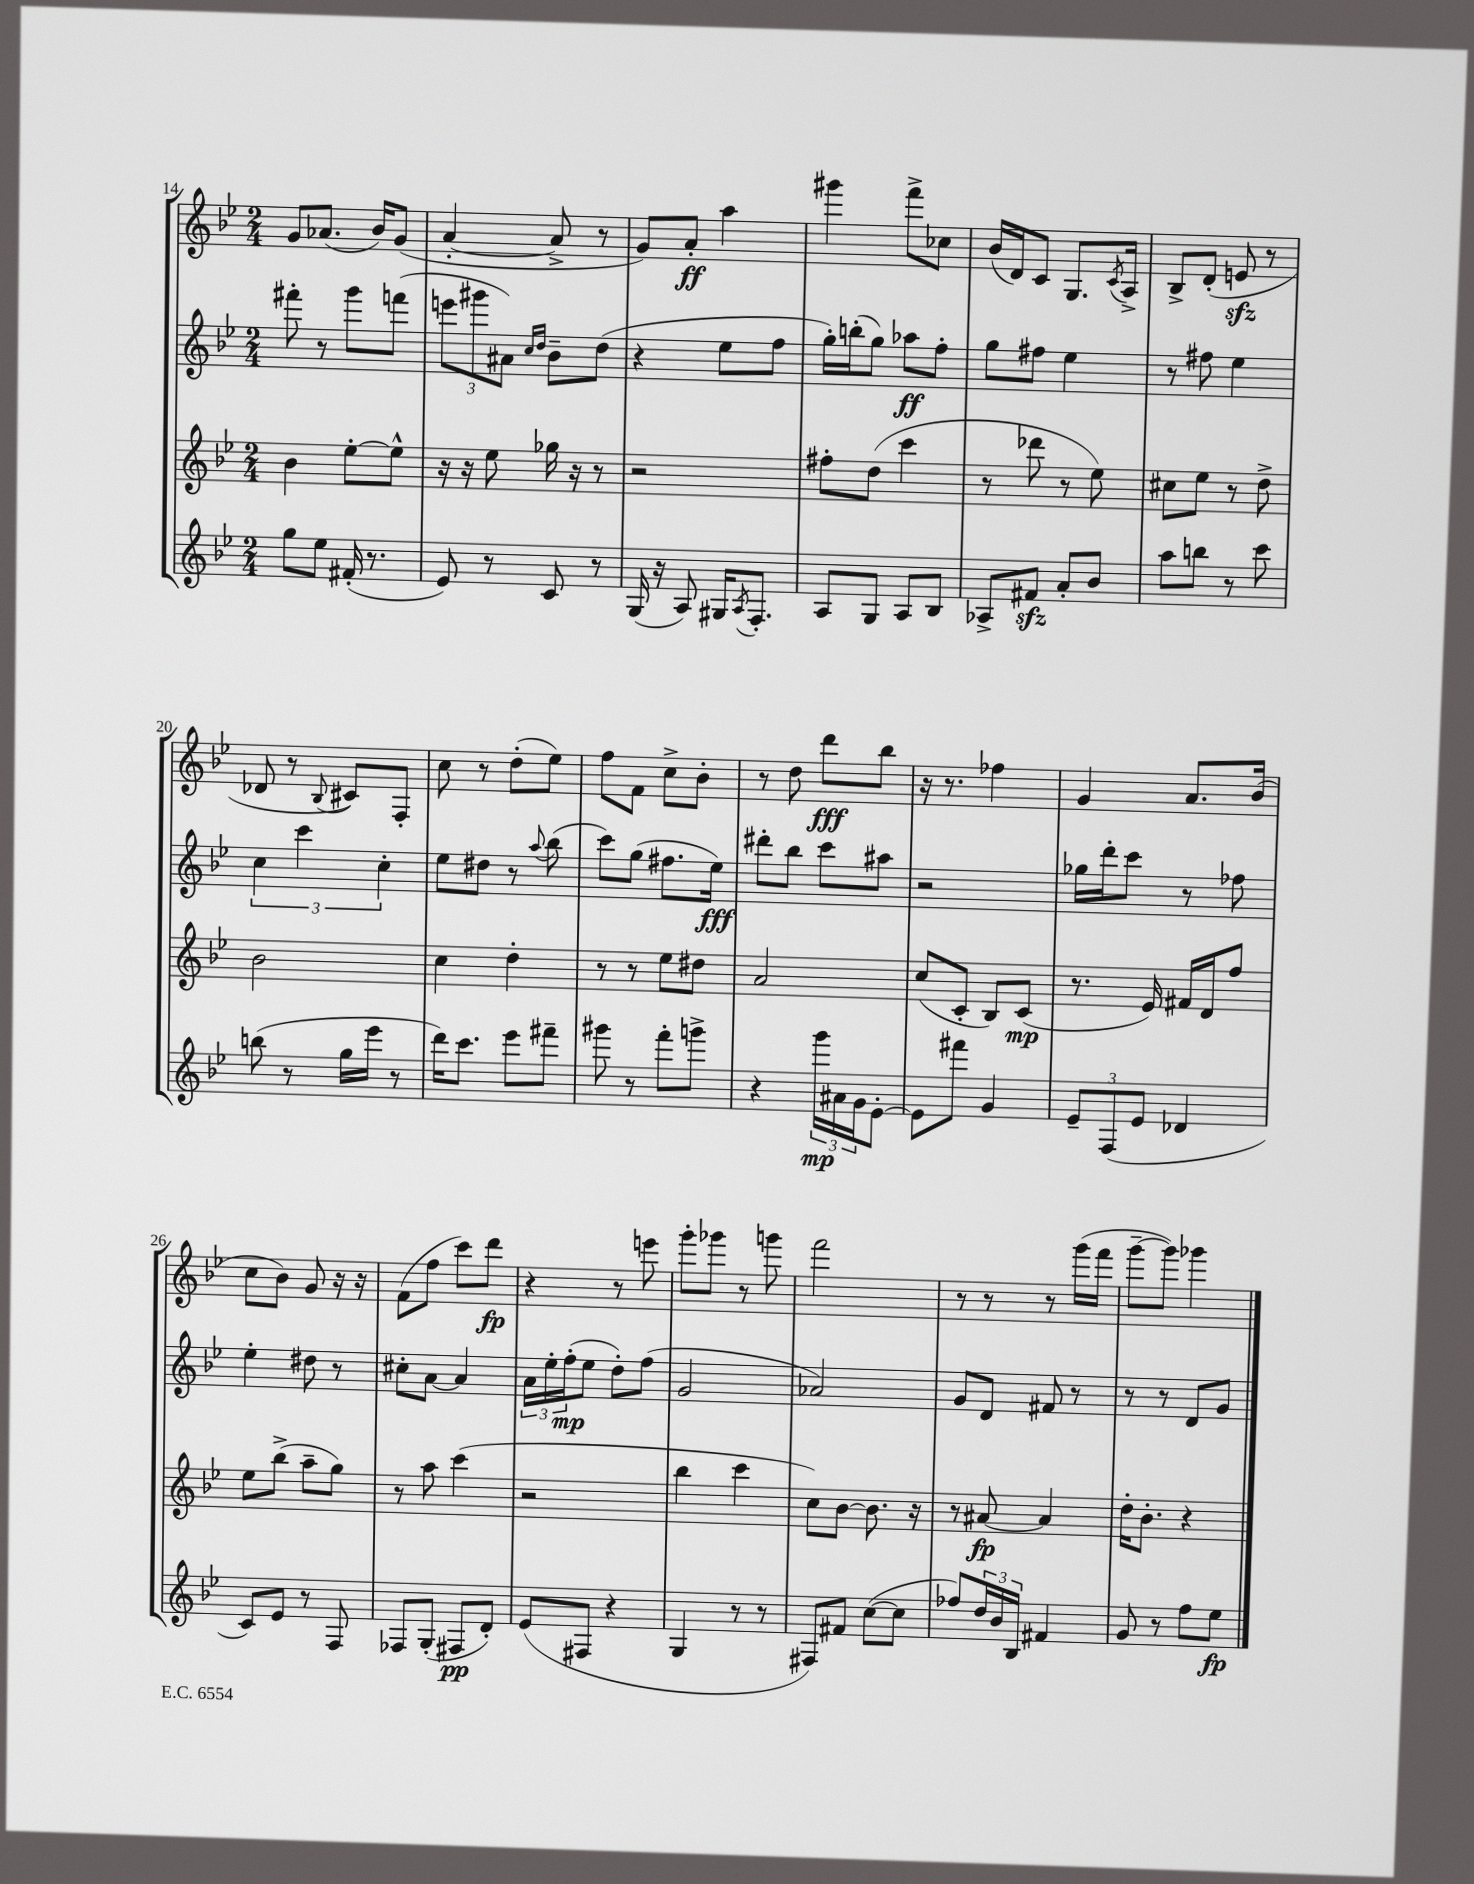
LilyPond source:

<<
\new StaffGroup <<
\new Staff = "s0" {
    \clef treble \key bes \major \numericTimeSignature \time 2/4
    g'8 aes'8.( bes'16) g'8( |
    a'4~-. a'8-> r8 |
    g'8) a'8-.\ff a''4 |
    gis'''4 f'''8-> ces''8 |
    bes'16( d'16) c'8 g8. \acciaccatura { c'8 } a16-> |
    bes8-> d'8-.( e'8\sfz r8 |
    des'8 r8 \appoggiatura { bes8 } cis'8) f8-. |
    c''8 r8 d''8-.( ees''8) |
    f''8 f'8 c''8-> bes'8-. |
    r8 d''8 d'''8\fff bes''8 |
    r16 r8. fes''4 |
    g'4 a'8. bes'16( |
    c''8 bes'8) g'8 r16 r16 |
    f'8( f''8 c'''8) d'''8\fp |
    r4 r8 e'''8 |
    g'''8-. ges'''8 r8 g'''8 |
    f'''2 |
    r8 r8 r8 g'''16( f'''16 |
    g'''8~-- g'''8) ges'''4 \bar "|." |
}
\new Staff = "s1" {
    \clef treble \key bes \major \numericTimeSignature \time 2/4
    fis'''8-. r8 g'''8 f'''8( |
    \tuplet 3/2 { e'''8 gis'''8 ais'8) } \grace { c''16 d''16 } bes'8-- d''8( |
    r4 ees''8 f''8 |
    g''16-.) b''16-.( g''8) aes''8\ff f''8-. |
    g''8 fis''8 ees''4 |
    r8 fis''8 ees''4 |
    \tuplet 3/2 { c''4 c'''4 c''4-. } |
    ees''8 dis''8 r8 \appoggiatura { a''8 } bes''8( |
    c'''8) g''8( fis''8. ees''16\fff) |
    dis'''8-. bes''8 c'''8 ais''8 |
    r2 |
    ges''16 d'''16-. c'''8 r8 fes''8 |
    ees''4-. dis''8 r8 |
    cis''8-. a'8~ a'4 |
    \tuplet 3/2 { a'16 ees''16-. f''16-.\mp( } ees''8 d''8-.) f''8( |
    g'2 |
    aes'2) |
    g'8 d'8 fis'8 r8 |
    r8 r8 d'8 g'8 \bar "|." |
}
\new Staff = "s2" {
    \clef treble \key bes \major \numericTimeSignature \time 2/4
    bes'4 ees''8~-. ees''8-^ |
    r16 r16 ees''8 ges''16 r16 r8 |
    r2 |
    fis''8-. d''8( c'''4 |
    r8 des'''8 r8 ees''8) |
    cis''8 ees''8 r8 d''8-> |
    bes'2 |
    c''4 d''4-. |
    r8 r8 ees''8 dis''8 |
    a'2 |
    c''8( c'8-. bes8) c'8\mp( |
    r8. ees'16) fis'16 d'16 f''8 |
    ees''8 bes''8->( a''8-- g''8) |
    r8 a''8 c'''4( |
    r2 |
    bes''4 c'''4 |
    c''8) bes'8~ bes'8. r16 |
    r8 ais'8~\fp ais'4 |
    d''16-. bes'8.-. r4 \bar "|." |
}
\new Staff = "s3" {
    \clef treble \key bes \major \numericTimeSignature \time 2/4
    g''8 ees''8 fis'16-.( r8. |
    ees'8) r8 c'8 r8 |
    g16( r16 a8) gis16 \acciaccatura { a8 } f8.-. |
    a8 g8 a8 bes8 |
    aes8-> fis'8\sfz a'8-. bes'8 |
    a''8 b''8 r8 c'''8 |
    b''8( r8 g''16 ees'''16 r8 |
    d'''16) c'''8. ees'''8 fis'''8-- |
    gis'''8 r8 f'''8-. g'''8-> |
    r4 \tuplet 3/2 { g'''16\mp ais'16 g'16 } ees'8~-. |
    ees'8 fis'''8 g'4 |
    \tuplet 3/2 { ees'8-- f8( ees'8 } des'4 |
    c'8) ees'8 r8 f8 |
    fes8 g8-.( fis8\pp d'8-.) |
    ees'8( fis8 r4 |
    g4 r8 r8 |
    fis8) fis'8 c''8~( c''8 |
    fes''8) \tuplet 3/2 { d''16 bes'16 bes16 } fis'4 |
    g'8 r8 f''8 ees''8\fp \bar "|." |
}
>>
>>
\layout { \context { \Score currentBarNumber = #14 } }
